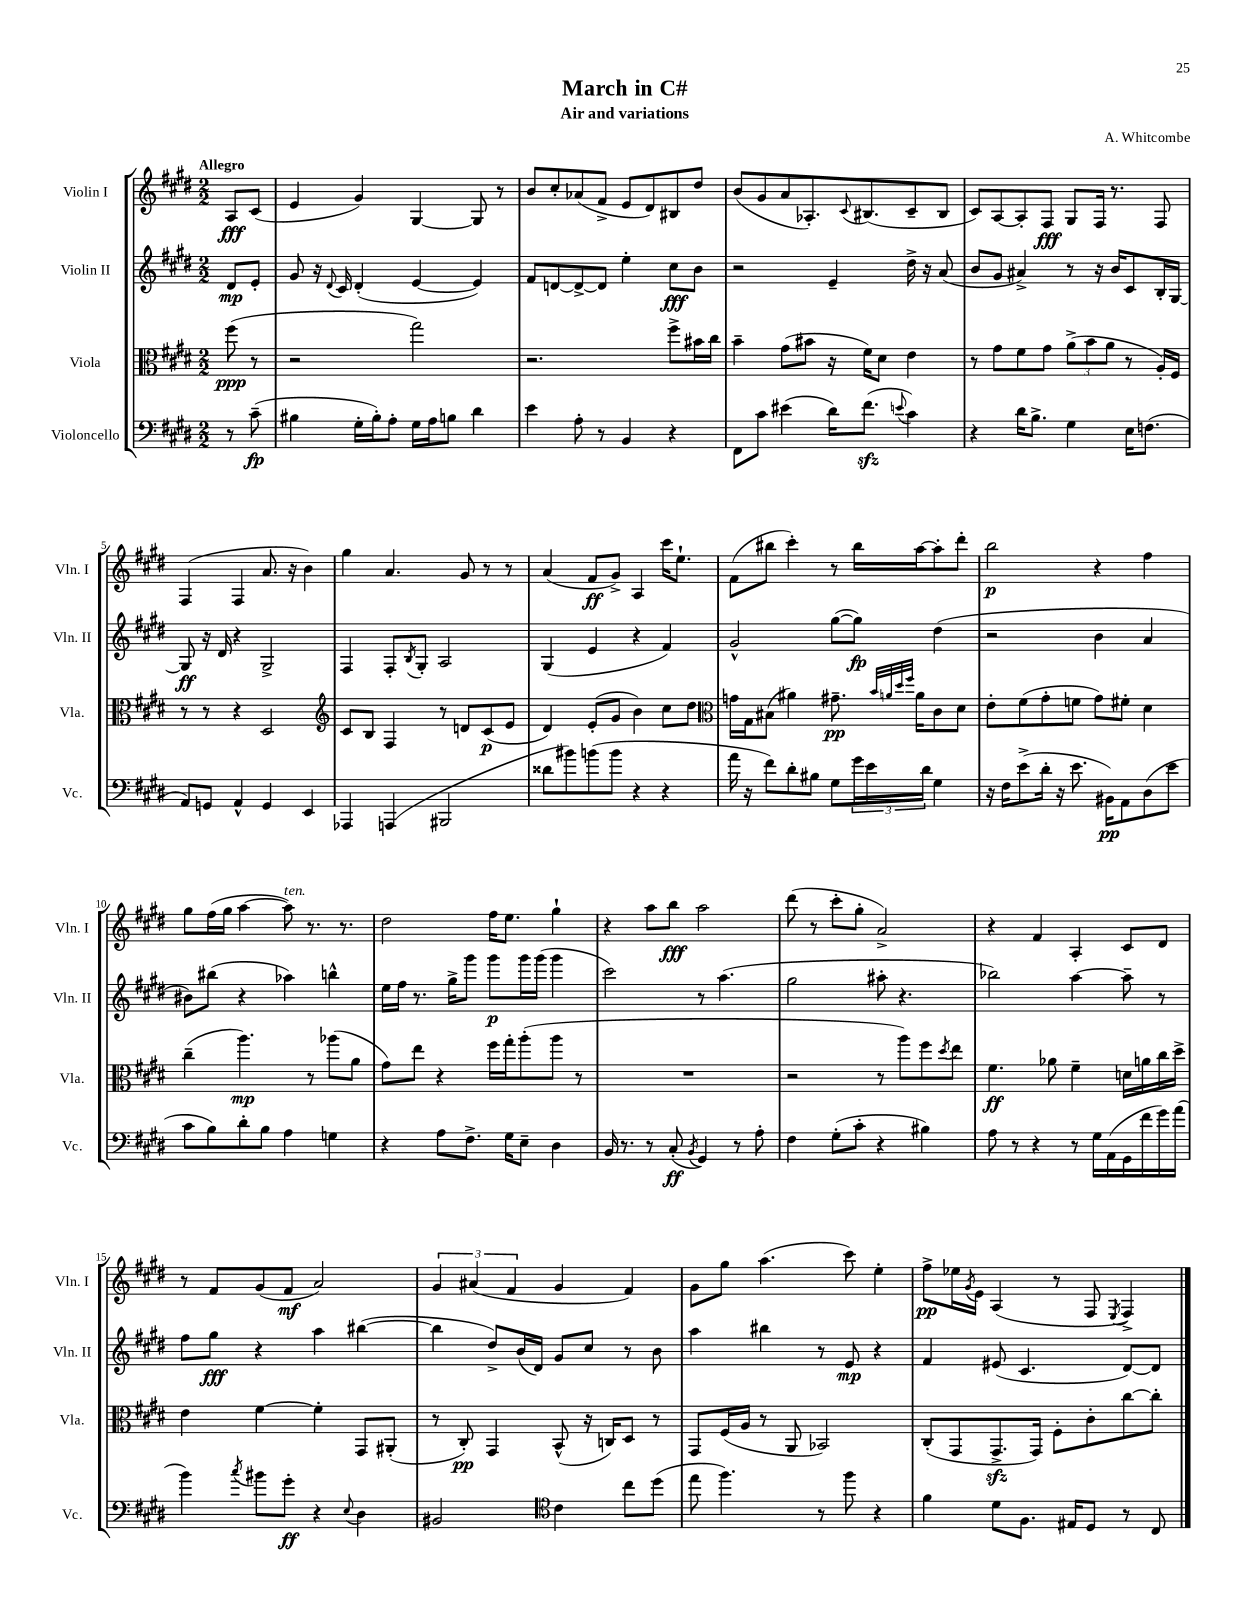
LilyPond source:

\header { title = "March in C#" composer = "A. Whitcombe" subtitle = "Air and variations" }
<<
\new StaffGroup <<
\new Staff = "s0" \with { instrumentName = "Violin I" shortInstrumentName = "Vln. I" } {
    \clef treble \key e \major \numericTimeSignature \time 2/2 \partial 4 \tempo "Allegro"
    a8\fff cis'8( |
    e'4 gis'4) gis4~ gis8 r8 |
    b'8 cis''8-. aes'8( fis'8-> e'8 dis'8) bis8 dis''8 |
    b'8( gis'8 a'8 aes8.-.) \appoggiatura { cis'8 } bis8.( cis'8-- bis8 |
    cis'8) a8~ a8-. fis8\fff gis8 fis16 r8. fis8 |
    fis4( fis4 a'8. r16 b'4) |
    gis''4 a'4. gis'8 r8 r8 |
    a'4( fis'8\ff gis'8->) a4 cis'''16 e''8.-! |
    fis'8( bis''8 cis'''4-.) r8 bis''16 a''16~ a''8-. dis'''8-. |
    b''2\p r4 fis''4 |
    gis''8 fis''16( gis''16 a''4~ a''8^\markup { \italic "ten." }) r8. r8. |
    dis''2 fis''16 e''8. gis''4-! |
    r4 a''8 b''8\fff a''2 |
    dis'''8( r8 cis'''8-. gis''8-. a'2->) |
    r4 fis'4 a4-. cis'8 dis'8 |
    r8 fis'8 gis'8( fis'8\mf a'2) |
    \tuplet 3/2 { gis'4 ais'4( fis'4 } gis'4 fis'4) |
    gis'8 gis''8 a''4.( cis'''8) e''4-. |
    fis''8->\pp ees''16 \acciaccatura { gis'8 } e'16 a4( r8 fis8 \acciaccatura { e8 } fis4->) \bar "|." |
}
\new Staff = "s1" \with { instrumentName = "Violin II" shortInstrumentName = "Vln. II" } {
    \clef treble \key e \major \numericTimeSignature \time 2/2 \partial 4
    dis'8\mp e'8-. |
    gis'8 r16 \appoggiatura { dis'8 } cis'16 dis'4-.( e'4~ e'4) |
    fis'8 d'8~ d'8~-> d'8 e''4-. cis''8\fff b'8 |
    r2 e'4-- dis''16-> r16 a'8( |
    b'8 gis'8 ais'4->) r8 r16 b'16 cis'8 b16-. gis16~ |
    gis8\ff r16 dis'16 r4 gis2-> |
    fis4 fis8-. \acciaccatura { b8 } gis8-. a2 |
    gis4( e'4 r4 fis'4) |
    gis'2-^ gis''8~( gis''8\fp) dis''4( |
    r2 b'4 a'4 |
    bis'8) bis''8( r4 aes''4) b''4-^ |
    e''16 fis''16 r8. gis''16-> gis'''8 gis'''8\p gis'''16 gis'''16( gis'''4 |
    cis'''2) r8 a''4.( |
    gis''2 ais''8-. r4. |
    bes''2) a''4~ a''8-- r8 |
    fis''8 gis''8\fff r4 a''4 bis''4~( |
    bis''4 dis''8->) b'16( dis'16) gis'8 cis''8 r8 b'8 |
    a''4 bis''4 r8 e'8\mp r4 |
    fis'4 eis'8( cis'4. dis'8~) dis'8 \bar "|." |
}
\new Staff = "s2" \with { instrumentName = "Viola" shortInstrumentName = "Vla." } {
    \clef alto \key e \major \numericTimeSignature \time 2/2 \partial 4
    fis''8\ppp( r8 |
    r2 gis''2) |
    r2. fis''8-> bis'16 cis''16 |
    b'4-- gis'8( bis'8 r16 fis'16) dis'8 e'4 |
    r8 gis'8 fis'8 gis'8 \tuplet 3/2 { a'8->( b'8 a'8 } r8 a16-.) fis16 |
    r8 r8 r4 dis2 |
    \clef treble cis'8 b8 fis4 r8 d'8 cis'8\p( e'8 |
    dis'4) e'8-.( gis'8 b'4) cis''8 dis''8 |
    \clef alto g'16 gis16 bis8( ais'4) gis'8.--\pp \grace { b'32 a'32 dis''32 fis''32 } a'16 cis'8 dis'8 |
    e'8-. fis'8( gis'8-. f'8 gis'8) fis'8-. dis'4 |
    cis''4--( a''4.\mp) r8 aes''8( a'8 |
    gis'8) e''8 r4 fis''16 gis''16-. a''8-.( a''8 r8 |
    R1 |
    r2 r8 a''8) fis''8 \acciaccatura { dis''8 } e''8 |
    fis'4.\ff aes'8 fis'4-- d'16 a'16 cis''16 dis''16-> |
    e'4 fis'4~ fis'4-. gis,8 ais,8-.( |
    r8 cis8-.\pp) gis,4 b,8-^( r16 c16) dis8 r8 |
    gis,8 fis16( a16 r8 a,8 bes,2) |
    cis8-.( gis,8 gis,8.->\sfz gis,16) fis8-. cis'8-. cis''8~ cis''8-. \bar "|." |
}
\new Staff = "s3" \with { instrumentName = "Violoncello" shortInstrumentName = "Vc." } {
    \clef bass \key e \major \numericTimeSignature \time 2/2 \partial 4
    r8 cis'8--\fp( |
    bis4 gis16-. bis16-.) a8-. gis16 a16 b8 dis'4 |
    e'4 a8-. r8 b,4 r4 |
    fis,8 cis'8 eis'4( dis'16) fis'8.\sfz( \appoggiatura { e'8 } cis'4) |
    r4 dis'16 b8.-> gis4 e16 f8.( |
    a,8) g,8 a,4-^ g,4 e,4 |
    aes,,4 a,,4( bis,,2 |
    disis'8 bis'8) b'8( b'8 r4 r4 |
    a'16 r16 fis'8) dis'8-. bis8 gis8 \tuplet 3/2 { gis'16 e'16 dis'16 } gis4 |
    r16 fis16 e'8->( dis'16-. r16 e'8. bis,16\pp) a,8 dis8( e'8 |
    cis'8 b8) dis'8-. b8 a4 g4 |
    r4 a8 fis8.-> gis16 e8-- dis4 |
    b,16 r8. r8 cis8-.\ff( \acciaccatura { b,8 } gis,4) r8 a8-. |
    fis4 gis8-.( cis'8-. r4 bis4) |
    a8 r8 r4 r8 gis16 a,16( gis,16 fis'16 gis'16) a'16( |
    b'4) \acciaccatura { cis''8 } bis'8 gis'8-.\ff r4 \appoggiatura { e8 } dis4 |
    bis,2 \clef tenor cis'4 cis''8 dis''8( |
    e''8 fis''4.) r8 fis''8 r4 |
    fis'4 dis'8 fis8. eis16 dis8 r8 cis8 \bar "|." |
}
>>
>>
